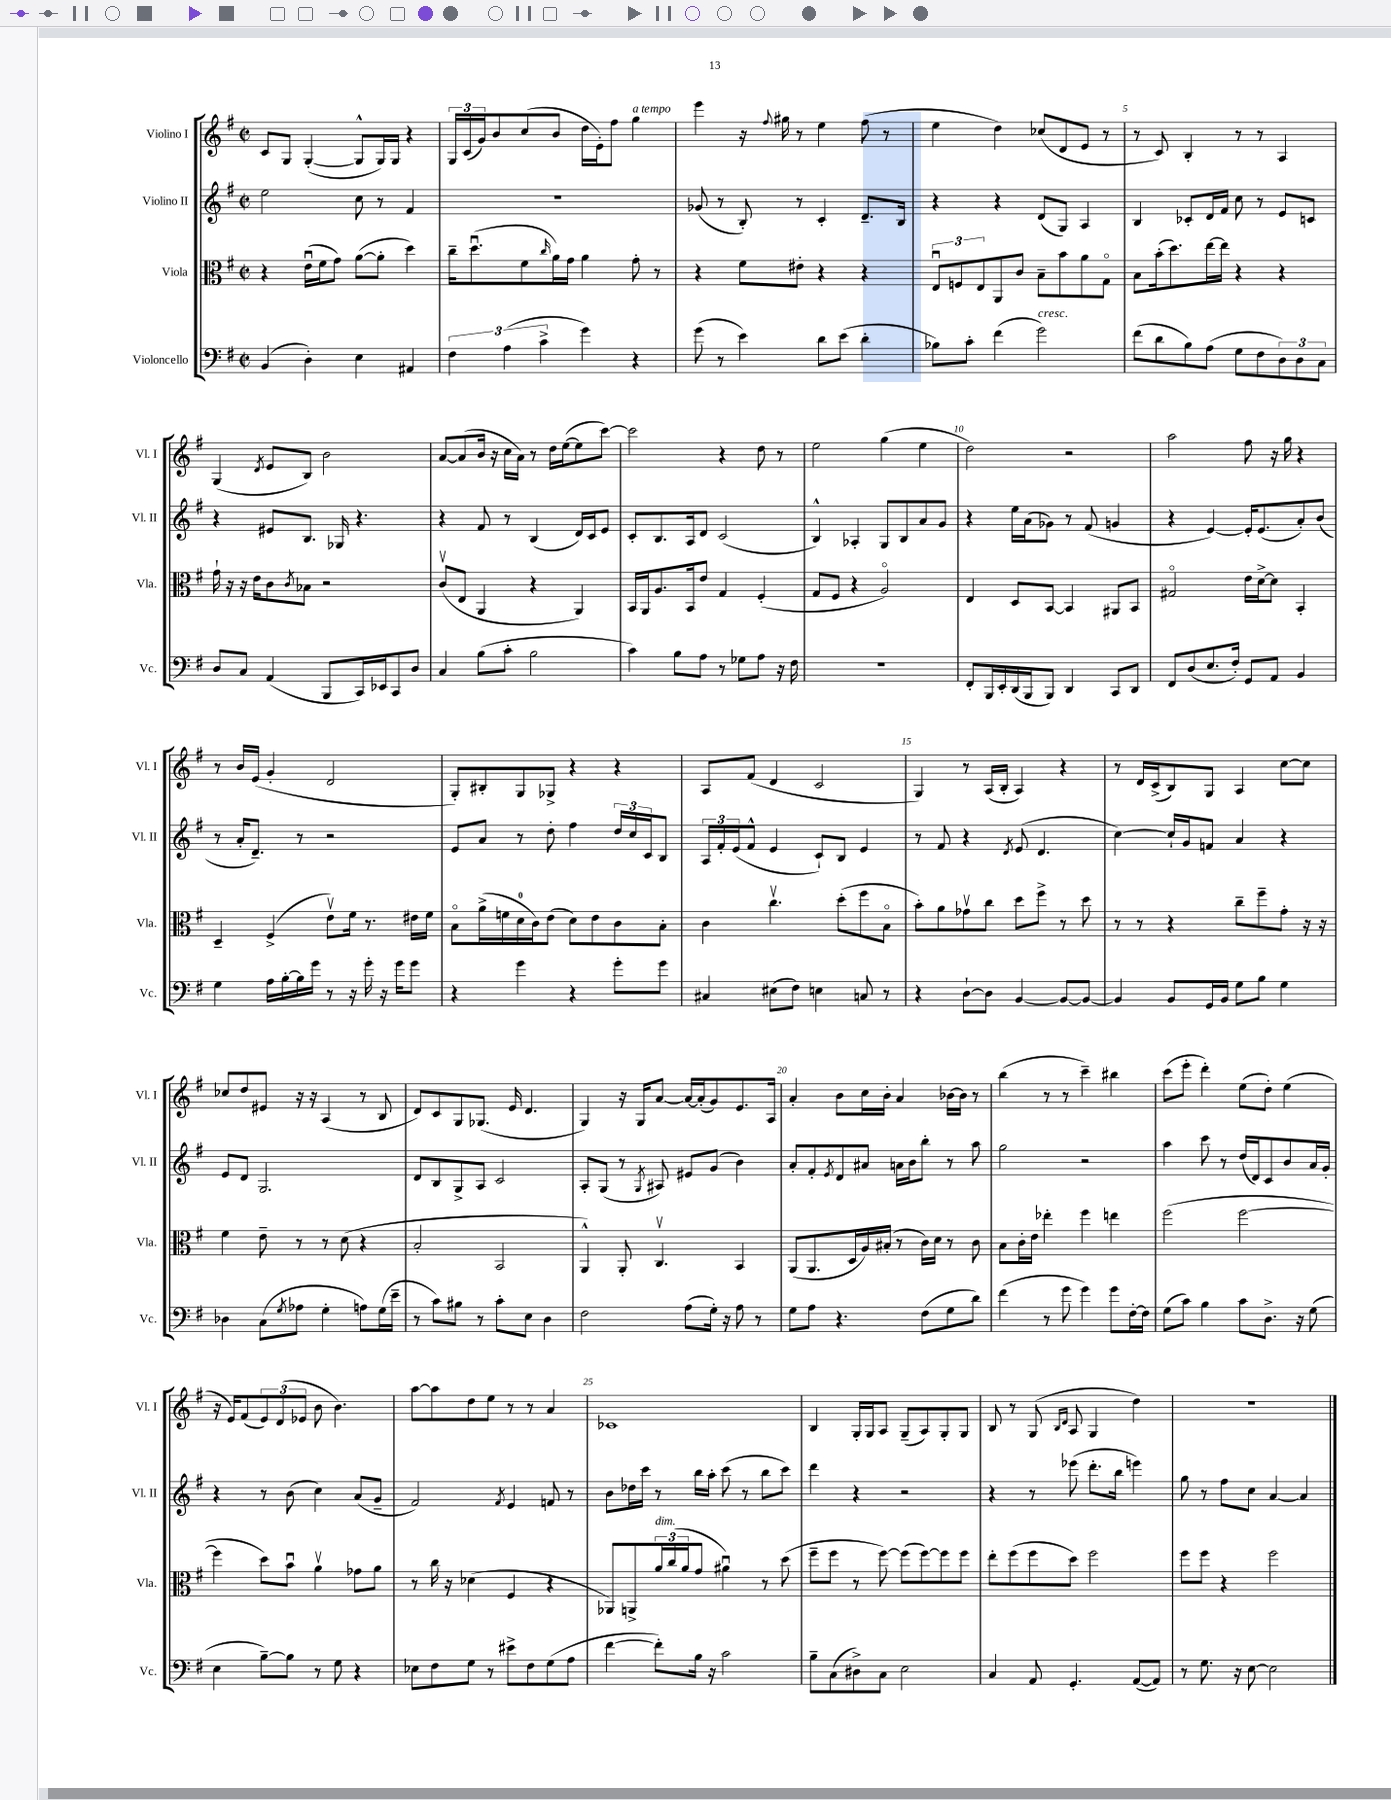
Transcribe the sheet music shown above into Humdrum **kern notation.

**kern	**kern	**kern	**kern
*staff4	*staff3	*staff2	*staff1
*clefF4	*clefC3	*clefG2	*clefG2
*k[f#]	*k[f#]	*k[f#]	*k[f#]
*M2/2	*M2/2	*M2/2	*M2/2
*met(c|)	*met(c|)	*met(c|)	*met(c|)
(4BB	4r	2ee	8c
.	.	.	8G
4D')	(16eu	.	([4G'
.	16f#	.	.
.	8g)	.	.
4E	([8a	8cc	8G^^]
.	8a']	8r	16G)
.	.	.	16G
4AA#	4dd)	4f#	4r
=	=	=	=
6F#	16cc~	1r	24G
.	.	.	(24c
.	(8.ddu	.	.
.	.	.	24g)
.	.	.	8b
(6A	.	.	.
.	8f#	.	(8cc
6c^	.	.	.
.	16qqcc	.	.
.	16a)	.	8b
.	16g	.	.
4g)	4a	.	16dd
.	.	.	16e')
.	.	.	8ff#
4r	8g'	.	4gg
.	8r	.	.
=	=	=	=
(8g	4r	(8g-	4eee
8r	.	8r	.
4e)	8f#	8B')	16r
.	.	.	8qqff#
.	.	.	16gg#
.	8e#'	8r	8r
8d	4r	4c'	4ee
(8e	.	.	.
4d'	4r	8.d~	(8ff#
.	.	.	8r
.	.	16B	.
=	=	=	=
8B-)	12Eu	4r	4ee
.	12F	.	.
8c'	.	.	.
.	12E	.	.
(4f#	8AA	4r	4dd)
.	8c	.	.
2g)	8B~	(8d	(8cc-
.	8b	8G)	8d
.	8a	4A	8e
.	8Go	.	8r
=	=	=	=
(8f#	8B	4B	8r
8d	(16b'	.	8c)
.	8.dd)	.	.
8B)	.	8c-'	4B'
(8A	[16ee	16d	.
.	16ee]	16f#	.
8G	4r	8cc	8r
8F#	.	8r	8r
12D)	4r	8e	4A
12D	.	.	.
.	.	8c	.
12C	.	.	.
=	=	=	=
8D	16g`	4r	(4G
.	16r	.	.
8C	16r	.	.
.	16e	.	.
.	.	.	8qd
(4AA	8c	8e#	8e
.	8qc	.	.
.	8B-	8.B	8B)
8BBB	2r	.	2b
.	.	16G-	.
16CC)	.	4.r	.
16EE-	.	.	.
8CC	.	.	.
8D	.	.	.
=	=	=	=
4C	(8cv	4r	[8a
.	8E	.	(8a]
(8B	4AA	8f#	16b
.	.	.	16r
8c'	.	8r	16cc
.	.	.	16a)
2B	4r	(4B	8r
.	.	.	16dd
.	.	.	([16ee
.	4AA)	16d)	8ee]
.	.	16c	.
.	.	8e	[8ccc)
=	=	=	=
4c)	16BB	8c'	2ccc]
.	16AA	.	.
.	8.A	8.B	.
8B	.	.	.
.	16BB	16A	.
8A	8e	8d	.
8r	4G	(2c	4r
8G-	.	.	.
8A	(4F#'	.	8dd
16r	.	.	8r
16F#	.	.	.
=	=	=	=
1r	8G	4B^^)	2ee
.	8F#	.	.
.	4r	4A-'	.
.	2Ao)	8G	(4gg
.	.	8B	.
.	.	8a	4ee
.	.	8g	.
=	=	=	=
8FF#'	4E	4r	2dd)
16BBB	.	.	.
16EE'	.	.	.
(16DD	8D	16ee	.
16BBB	.	(16a	.
8BBB)	[8BB	8g-)	.
4DD	4BB]	8r	2r
.	.	(8f#	.
8CC	8AA#	4g	.
8DD	8BB	.	.
=	=	=	=
8FF#	2G#o	4r	2aa
(8D	.	.	.
8.E	.	[4e)	.
16F#')	.	.	.
8GG	16e	16e']	8ff#
.	[16d^	(8.e	.
8AA	8d]	.	16r
.	.	.	16gg
4BB	4BB'	8a')	4r
.	.	(8b	.
=	=	=	=
4G	4D~	8r	8r
.	.	16a'	16b
.	.	8.d~)	(16e
16A	(4F#^	.	4g'
[16B'	.	.	.
16B]	.	8r	.
16g	.	.	.
8r	8ev)	2r	2d
16r	16f#	.	.
16g'	8.r	.	.
16r	.	.	.
16g	.	.	.
8g	16e#	.	.
.	16f#	.	.
=	=	=	=
4r	8Bo	8e	8G')
.	(16a^	8a	8B#'
.	16f	.	.
4g	16d	8r	8G
.	16c)	.	.
.	(8e	8dd'	8G-^
4r	8d)	4ff#	4r
.	8e	.	.
8g'	8c	24dd	4r
.	.	24cc	.
.	.	24c	.
8g	8B'	8B	.
=	=	=	=
4C#	4c	24A	8A
.	.	24f#'	.
.	.	(24e	.
.	.	8f#^^	(8f#
(8E#	4.ccv	4e	4d
8F#)	.	.	.
4E	.	8c`)	2c
.	(8dd'	8B	.
8C	8ff#	4e	.
8r	8Bo	.	.
=	=	=	=
4r	8b')	8r	4G)
.	8a	8f#	.
[8D`	8g-v	4r	8r
8D]	8cc	.	(16A
.	.	.	16B'
.	.	8qd	.
[4BB	8dd	(8e	4A)
.	8ff#^	4.d	.
8BB_	8r	.	4r
8BB_	8dd	.	.
=	=	=	=
4BB]	8r	[4cc)	8r
.	8r	.	16d
.	.	.	(16c^
8BB	4r	16cc`]	8B)
.	.	16g	.
16GG	.	8f	8G
16BB	.	.	.
8G	8cc~	4a	4A
8B	8ff#~	.	.
4G	8g'	4r	[8cc
.	16r	.	8cc]
.	16r	.	.
=	=	=	=
4D-	4f#	8e	8cc-
.	.	8d	8dd
(8C	8e~	2.G	8e#
8qG	.	.	.
8A-	8r	.	16r
.	.	.	16r
4G'	8r	.	(4A
.	(8d	.	.
8A)	4r	.	8r
(16G	.	.	8B
16e~	.	.	.
=	=	=	=
8r	2B'	8d	8d)
8c)	.	8B	8c
8B#	.	8G^	8G
8r	.	8A	(8.G-
8c'	2BB	2c	.
.	.	.	16e
8E	.	.	4.d
4D	.	.	.
=	=	=	=
2F#	4AA^^)	8A'	4G)
.	.	(8G	.
.	8AA'	8r	16r
.	.	.	16G
.	.	8qG	.
.	4.Cv	8A#)	[8a
(8A	.	8e#	16a_
.	.	.	(16a']
16G')	.	(8g	8g)
16r	.	.	.
8A	4BB	4b)	8.e
8r	.	.	.
.	.	.	16A
=	=	=	=
8G	(8AA	8a'	4a'
8A	8.AA	8f#'	.
.	.	8qe	.
4.r	.	8d	8b
.	16D	.	.
.	16A)	8a#	16cc
.	(16B#'	.	16b'
.	8r	16a	4a
.	.	16b	.
(8F#	16c)	8bb'	.
.	16d	.	.
8G	8r	8r	[16b-
.	.	.	16b-]
8d)	8c	8aa	8r
=	=	=	=
(4f#	8B	2gg	(4bb
.	16c'	.	.
.	16e	.	.
8r	4ee-'	.	8r
8g	.	.	8r
4g)	4ff#	2r	4ccc~)
8g	4ee	.	4bb#
[16F#'	.	.	.
16F#]	.	.	.
=	=	=	=
(8G	(2ff#	4aa	(8ccc
8c)	.	.	8eee'
4B	.	8ccc	4ddd')
.	.	8r	.
8c	[2ff#	(16dd	(8ee
.	.	16d)	.
8.D^	.	8c	8dd')
.	.	8b	(4ee
16r	.	.	.
(8G	.	16a	.
.	.	16g'	.
=	=	=	=
4E	4ff#]	4r	16r
.	.	.	16e)
.	.	.	(8f#
[8B~)	8dd)	8r	12e)
.	.	.	(12d
8B]	8bu	(8b	.
.	.	.	12e-
8r	4av	4cc)	8b
8G	.	.	4.b)
4r	8g-	(8a	.
.	8a	8g~	.
=	=	=	=
8E-	8r	2f#)	[8aa
8F#	16cc	.	8aa]
.	16r	.	.
8G	(4d-	.	8dd
8r	.	.	8ee
.	.	8qf#	.
8e#^	4F#	4e	8r
8F#	.	.	8r
(8G	4r	8f	4a
8A	.	8r	.
=	=	=	=
[4f#	8AA-)	8b	1c-
.	8AA^	16dd-	.
.	.	16ccc	.
8f#'])	24a	8r	.
.	(24cc	.	.
.	24a	.	.
16B	8g	16bb	.
16r	.	16aa'	.
2c	4a#u)	(8ccc	.
.	.	8r	.
.	8r	8bb	.
.	(8dd	8ccc)	.
=	=	=	=
8B~	8ff#~	4ddd	4B
(8C	8ff#	.	.
8D#^)	8r	4r	16G'
.	.	.	16G
8C	[8ff#)	.	8A
2E	(8ff#]	2r	(8G~
.	[8ff#)	.	8A)
.	8ff#]	.	8G'
.	8ff#	.	8G
=	=	=	=
4C	8ee'	4r	8B
.	(8ff#	.	8r
8AA	8ff#	8r	(8G
.	.	.	16qqB
.	.	.	16qqd
4.GG'	8dd)	(8eee-	8A
.	2ff#	8.ddd'	4G
.	.	16bb	.
([8AA	.	4eee)	4dd)
8AA])	.	.	.
=	=	=	=
8r	8ff#	8gg	1r
8.G	8ff#	8r	.
.	4r	8ff#	.
16r	.	.	.
[8E	.	8cc	.
2E]	2ff#	[4a	.
.	.	4a]	.
==	==	==	==
*-	*-	*-	*-
